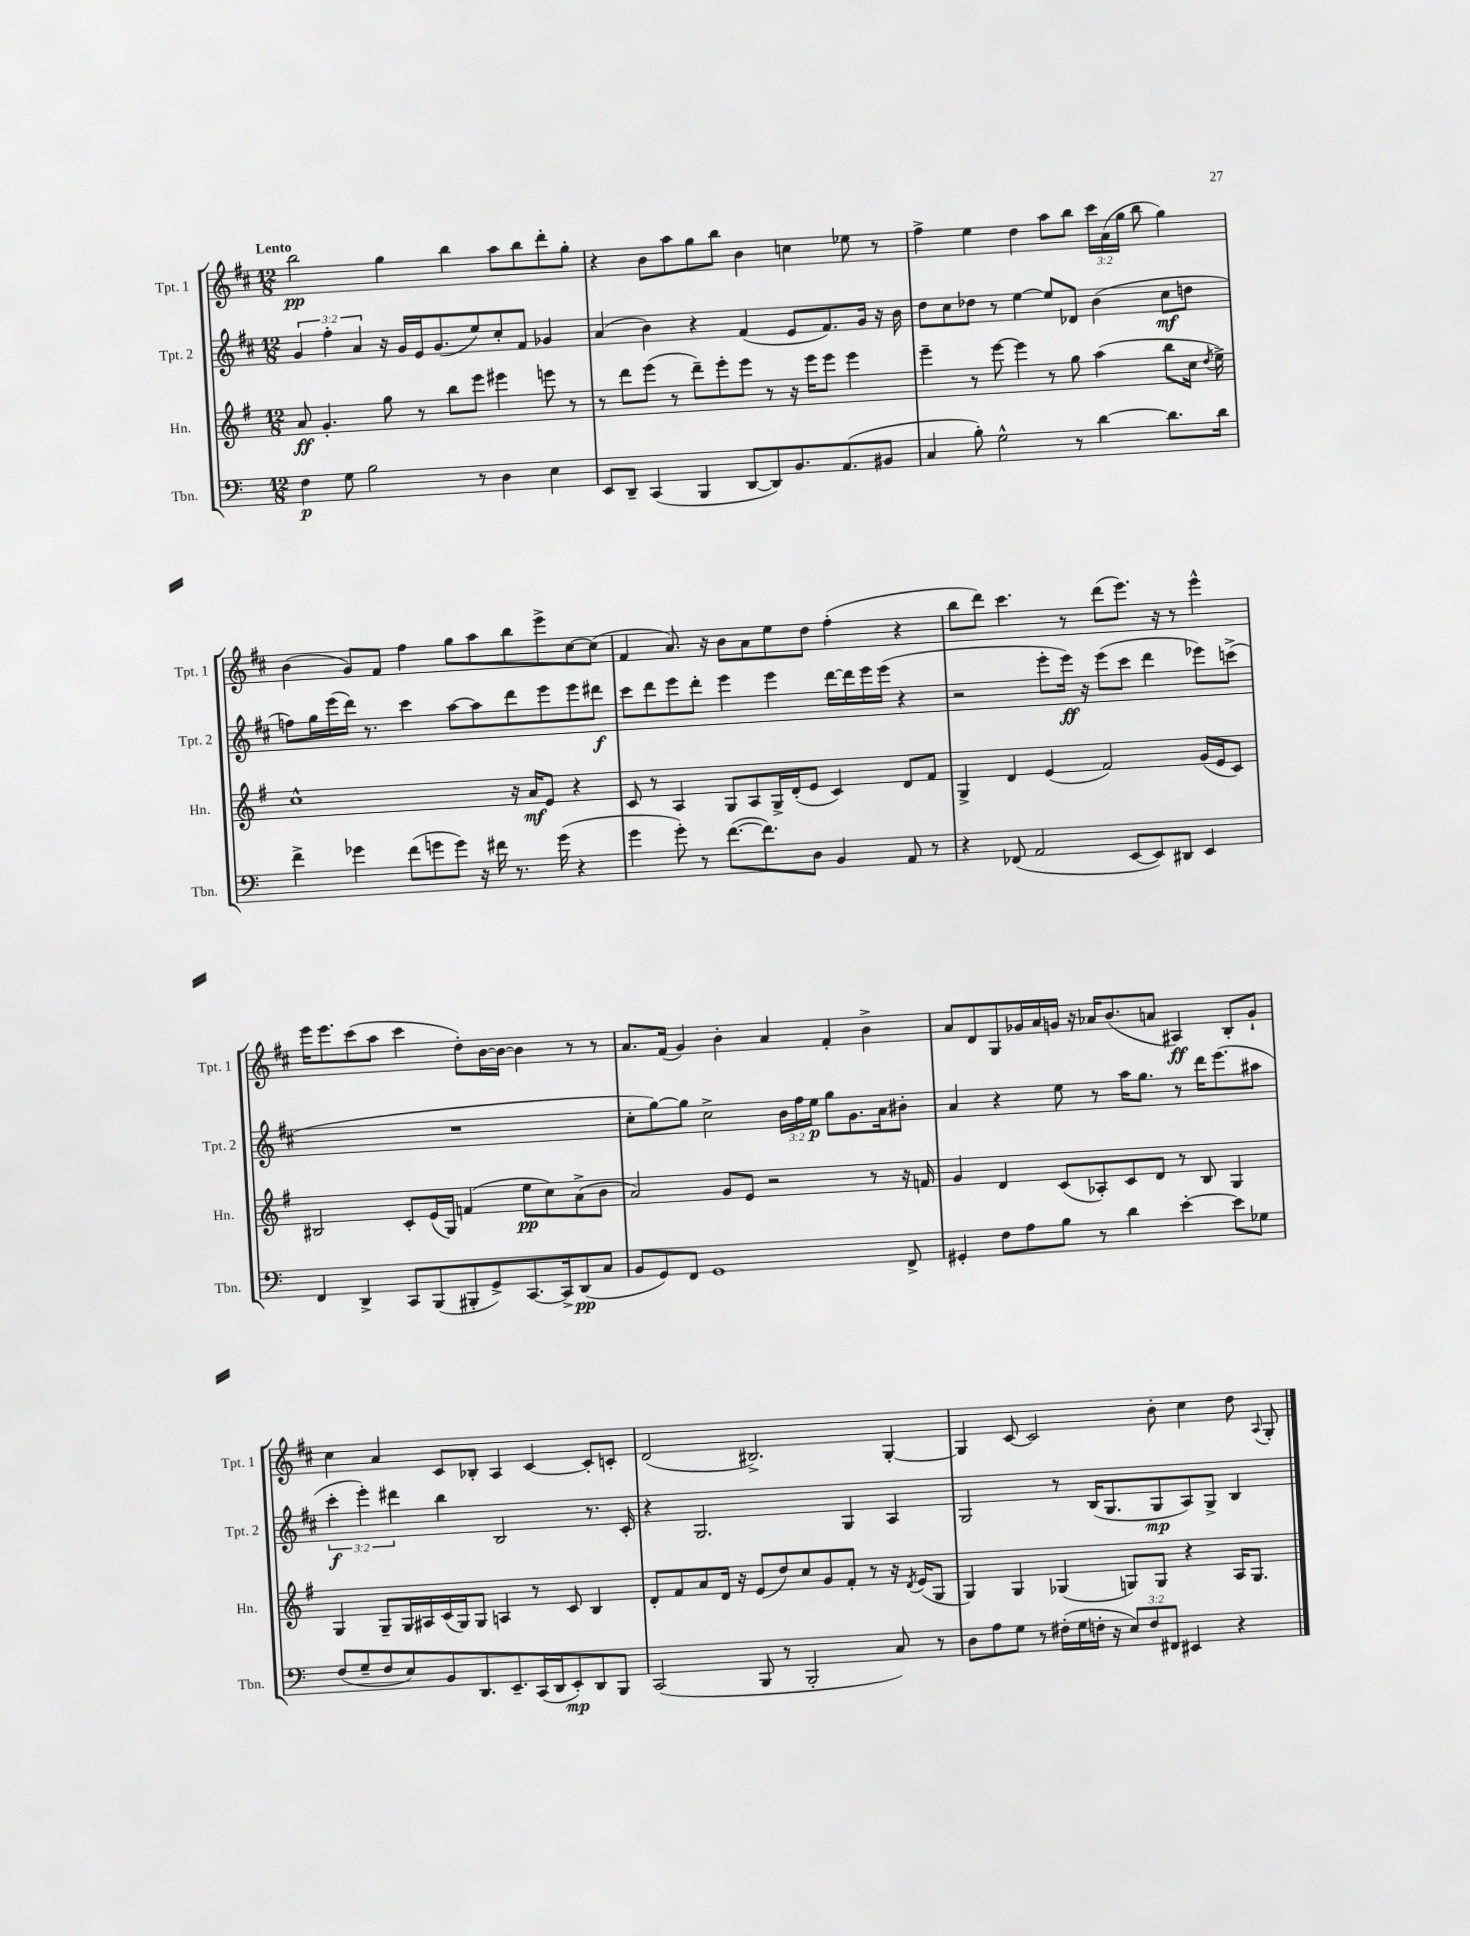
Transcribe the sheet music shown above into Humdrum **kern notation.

**kern	**dynam	**kern	**dynam	**kern	**dynam	**kern	**dynam
*part4	*part4	*part3	*part3	*part2	*part2	*part1	*part1
*staff4	*staff4	*staff3	*staff3	*staff2	*staff2	*staff1	*staff1
*I"Tbn.	*	*I"Hn.	*	*I"Tpt. 2	*	*I"Tpt. 1	*
*I'Tbn.	*	*I'Hn.	*	*I'Tpt. 2	*	*I'Tpt. 1	*
*clefF4	*	*clefG2	*	*clefG2	*	*clefG2	*
*k[]	*	*k[f#]	*	*k[f#c#]	*	*k[f#c#]	*
*M12/8	*	*M12/8	*	*M12/8	*	*M12/8	*
=1	=1	=1	=1	=1	=1	=1	=1
!	!	!	!	!	!	!LO:TX:a:B:t=Lento	!
4F\	p	8a/	ff	6g/	.	2bb\	pp
.	.	4.g'/	.	.	.	.	.
.	.	.	.	6ff#'\	.	.	.
8G\	.	.	.	.	.	.	.
.	.	.	.	6a/	.	.	.
2B\	.	.	.	.	.	.	.
.	.	8gg\	.	16r	.	4gg\	.
.	.	.	.	16g/LL	.	.	.
.	.	8r	.	16e/J	.	.	.
.	.	.	.	(8.g/	.	.	.
.	.	8bb\L	.	.	.	4bb\	.
8r	.	8eee\J	.	8ee/)	.	.	.
4D\	.	4eee#X\	.	8cc#'/	.	8aa\L	.
.	.	.	.	8f#/J	.	8bb\	.
4E\	.	8eeen\	.	4g-X/	.	8ddd'\	.
.	.	8r	.	.	.	8gg'\J	.
=2	=2	=2	=2	=2	=2	=2	=2
8EE/L	.	8r	.	(4a/	.	4r	.
8DD~/J	.	8ddd\L	.	.	.	.	.
(4CC/	.	(8eee\J	.	4b\)	.	8b\L	.
.	.	8r	.	.	.	8aa\	.
4BBB/	.	8ddd~\L)	.	4r	.	8gg\	.
.	.	8eee'\	.	.	.	8bb\J	.
[8DD/L	.	8eee\J	.	(4f#/	.	4b\	.
8DD/])	.	8r	.	.	.	.	.
8.BB/	.	16r	.	8e/L	.	4ccn\	.
.	.	16eee\KL	.	.	.	.	.
.	.	8eee\J	.	8.f#/)	.	.	.
(8.AA/	.	.	.	.	.	.	.
.	.	4eee\	.	.	.	8ee-X\	.
.	.	.	.	16g/Jk	.	.	.
8BB#X/J	.	.	.	16r	.	8r	.
.	.	.	.	16b\	.	.	.
=3	=3	=3	=3	=3	=3	=3	=3
4C/	.	4eee~\	.	8dd\L	.	4ff#^\	.
.	.	.	.	8cc#\	.	.	.
8B'\)	.	8r	.	8dd-X\J	.	4ee\	.
2G^^\	.	[8eee\	.	8r	.	.	.
.	.	4eee\]	.	[4ee\	.	4dd\	.
.	.	8r	.	8ee/L]	.	8aa\L	.
8r	.	8gg\	.	8d-X/J	.	8bb\J	.
[4d\	.	(4aa\	.	(4b\	.	24ccc#\LL	.
.	.	.	.	.	.	(24a\	.
.	.	.	.	.	.	24gg\JJ	.
.	.	.	.	.	.	8bb\	.
8.d\L]	.	8bb\L	.	8cc#\L	mf	4gg\)	.
.	.	16cc\Jk	.	8ddn\J	.	.	.
.	.	8qdd/	.	.	.	.	.
16d\Jk	.	16ee^\)	.	.	.	.	.
!!LO:LB:g=z
=4	=4	=4	=4	=4	=4	=4	=4
4f^\	.	1cc^^	.	8ffn\L)	.	(4b\	.
.	.	.	.	16gg\L	.	.	.
.	.	.	.	(16eee\	.	.	.
4g-X\	.	.	.	16ddd\JJ)	.	8g/L)	.
.	.	.	.	8.r	.	.	.
.	.	.	.	.	.	8f#/J	.
(8f\L	.	.	.	4ccc#\	.	4ff#\	.
8gn\	.	.	.	.	.	.	.
8g\J)	.	.	.	[8aa\L	.	8gg\L	.
16r	.	.	.	8aa\]	.	8aa\	.
16f#X\	.	.	.	.	.	.	.
8.r	.	16r	.	8ddd\	.	8bb\	.
.	.	16a/KL	mf	.	.	.	.
.	.	8e/J	.	8eee\	.	8eee^\	.
(16g\	.	.	.	.	.	.	.
4r	.	4r	.	8eee\	.	[8cc#\	.
.	.	.	.	8ddd#X\J	f	(8cc#\J]	.
=5	=5	=5	=5	=5	=5	=5	=5
4g\	.	8c/	.	8ccc#\L	.	4f#/	.
.	.	8r	.	8ddd\	.	.	.
8g'\)	.	4A/	.	8eee\	.	8.a/)	.
8r	.	.	.	8ddd'\J	.	.	.
.	.	.	.	.	.	16r	.
([8.f\L	.	8G/L	.	4eee\	.	8b\L	.
.	.	8A/	.	.	.	8a\	.
8.f\])	.	.	.	.	.	.	.
.	.	16G^/L	.	4eee\	.	8ee\	.
.	.	(16d'/J	.	.	.	.	.
8D\J	.	8e/J	.	.	.	8dd\J	.
4BB/	.	4c/)	.	[16ddd\LL	.	(4ff#'\	.
.	.	.	.	16ddd\]	.	.	.
.	.	.	.	16eee\	.	.	.
.	.	.	.	(16eee\JJ	.	.	.
8AA/	.	8d/L	.	4r	.	4r	.
8r	.	8f#/J	.	.	.	.	.
=6	=6	=6	=6	=6	=6	=6	=6
4r	.	4G^/	.	2r	.	8bb\L	.
.	.	.	.	.	.	8ddd\J)	.
(8FF-X/	.	4d/	.	.	.	4.ccc#\	.
2AA/	.	.	.	.	.	.	.
.	.	(4e/	.	8eee'\L	.	.	.
.	.	.	.	16eee\Jk)	ff	8r	.
.	.	.	.	16r	.	.	.
.	.	2f#/)	.	(8eee\L	.	(8ddd\L	.
[8EE/L	.	.	.	8ccc#\J	.	8.eee\J)	.
8EE/])	.	.	.	4ddd\	.	.	.
.	.	.	.	.	.	16r	.
8DD#X/J	.	.	.	.	.	8r	.
4EE/	.	(16g/LL	.	8eee-X\L)	.	4eee^^\	.
.	.	16e/J	.	.	.	.	.
.	.	8c/J)	.	(8cccn^\J	.	.	.
!!LO:LB:g=z
=7	=7	=7	=7	=7	=7	=7	=7
4FF/	.	2B#X/	.	1.r	.	16eee\KL	.
.	.	.	.	.	.	8.eee\	.
4DD^/	.	.	.	.	.	(8ccc#\	.
.	.	.	.	.	.	8aa\J	.
8CC/L	.	8c'/L	.	.	.	4ccc#\	.
(8BBB/	.	(16e/L	.	.	.	.	.
.	.	16G/JJ)	.	.	.	.	.
8BBB#X'/	.	(4fn/	.	.	.	8dd'\L)	.
8GG^/)	.	.	.	.	.	[16b\L	.
.	.	.	.	.	.	16b\JJ_	.
[8.CC/	.	8ee\L	pp	.	.	4b\]	.
.	.	8cc\)	.	.	.	.	.
16CC^/k]	.	.	.	.	.	.	.
(8DD/	pp	(8a^\	.	.	.	8r	.
8C/J	.	8b\J	.	.	.	8r	.
=8	=8	=8	=8	=8	=8	=8	=8
8BB/L	.	2a/)	.	8cc#'\L	.	8.a/L	.
8GG/)	.	.	.	[8gg\)	.	.	.
.	.	.	.	.	.	(16f#/Jk	.
8FF/J	.	.	.	8gg\J]	.	4g/)	.
1GG	.	.	.	2cc#^\	.	.	.
.	.	8g/L	.	.	.	4b'\	.
.	.	8e/J	.	.	.	.	.
.	.	2r	.	.	.	4a/	.
.	.	.	.	24b\LL	.	.	.
.	.	.	.	24ff#\	.	.	.
.	.	.	.	24ee\JJ	p	.	.
.	.	.	.	8gg\L	.	4f#'/	.
.	.	.	.	8.g\	.	.	.
.	.	8r	.	.	.	4b^\	.
.	.	.	.	16a\k	.	.	.
8FF^/	.	16r	.	8b#X'\J	.	.	.
.	.	16fn/	.	.	.	.	.
=9	=9	=9	=9	=9	=9	=9	=9
4GG#X'/	.	4g/	.	4a/	.	8a/L	.
.	.	.	.	.	.	8d/	.
8F\L	.	4d/	.	4r	.	8G/	.
8A\	.	.	.	.	.	16g-X/L	.
.	.	.	.	.	.	16a/	.
8B\J	.	(8c/L	.	8ee\	.	16gn/JJ	.
.	.	.	.	.	.	16r	.
8r	.	8A-X'/)	.	8r	.	16a-X/KL	.
.	.	.	.	.	.	(8.b/	.
4d\	.	8c/	.	16aa\KL	.	.	.
.	.	.	.	8.gg\J	.	.	.
.	.	8d/J	.	.	.	8an/J	.
[4e'\	.	8r	.	8r	.	4A#X/)	ff
.	.	8B/	.	16ddd\KL	.	.	.
.	.	.	.	(8.eee\	.	.	.
8e\L]	.	4G/	.	.	.	8B'/L	.
8G-X\J	.	.	.	8aa#X\J	.	8g`/J	.
!!LO:LB:g=z
=10	=10	=10	=10	=10	=10	=10	=10
(8F/L	.	4G/	.	6ccc#'\	f	4cc#\	.
8G~/	.	.	.	.	.	.	.
.	.	.	.	6eee'\)	.	.	.
8F/	.	8G~/L	.	.	.	4a/	.
.	.	.	.	6ddd#X\	.	.	.
8E/)	.	16G/L	.	.	.	.	.
.	.	16A#X/	.	.	.	.	.
8BB/	.	(16c/	.	4bb\	.	8c#/L	.
.	.	16G/J)	.	.	.	.	.
8.DD/	.	8G/J	.	.	.	8B-X'/J	.
.	.	4An/	.	2B/	.	4A/	.
8.EE~/	.	.	.	.	.	.	.
(16CC/L	.	8r	.	.	.	[4c#/	.
16DD/J	.	.	.	.	.	.	.
8EE'/)	mp	8c/	.	.	.	.	.
8DD/	.	4B/	.	8.r	.	8c#'/L]	.
8BBB/J	.	.	.	.	.	8cn'/J	.
.	.	.	.	16c#'/	.	.	.
=11	=11	=11	=11	=11	=11	=11	=11
(2CC/	.	8d'/L	.	4r	.	(2d/	.
.	.	8f#/	.	.	.	.	.
.	.	8a/	.	2.G/	.	.	.
.	.	16d/Jk	.	.	.	.	.
.	.	16r	.	.	.	.	.
8BBB/	.	(8e/L	.	.	.	2.B#X^/)	.
8r	.	8dd/)	.	.	.	.	.
2BBB'/	.	8cc/	.	.	.	.	.
.	.	8g/	.	.	.	.	.
.	.	8f#'/J	.	4G/	.	.	.
.	.	8r	.	.	.	.	.
8C/)	.	16r	.	4A/	.	[4G'/	.
.	.	8qd/	.	.	.	.	.
.	.	(16e/KL	.	.	.	.	.
8r	.	8G/J	.	.	.	.	.
=12	=12	=12	=12	=12	=12	=12	=12
8D\L	.	4G/)	.	2G/	.	4G/]	.
8A\	.	.	.	.	.	.	.
8G\J	.	4G/	.	.	.	[8c#/	.
8r	.	.	.	.	.	2c#/]	.
(16F#X'\LL	.	(4G-X/	.	8r	.	.	.
16G\	.	.	.	.	.	.	.
16Fn'\JJ	.	.	.	(16B/KL	.	.	.
16r	.	.	.	8.G/	.	.	.
12E/L)	.	8Gn/L)	.	.	.	.	.
12F/	.	.	.	.	.	.	.
.	.	8G/J	.	8G/	mp	8b'\	.
12FF#X/J	.	.	.	.	.	.	.
4EE#X/	.	4r	.	8A/)	.	4cc#\	.
.	.	.	.	8G^/J	.	.	.
4r	.	16A/KL	.	4B/	.	8dd\	.
.	.	8.G/J	.	.	.	.	.
.	.	.	.	.	.	8qqA/	.
.	.	.	.	.	.	8G'/	.
==	==	==	==	==	==	==	==
*-	*-	*-	*-	*-	*-	*-	*-
